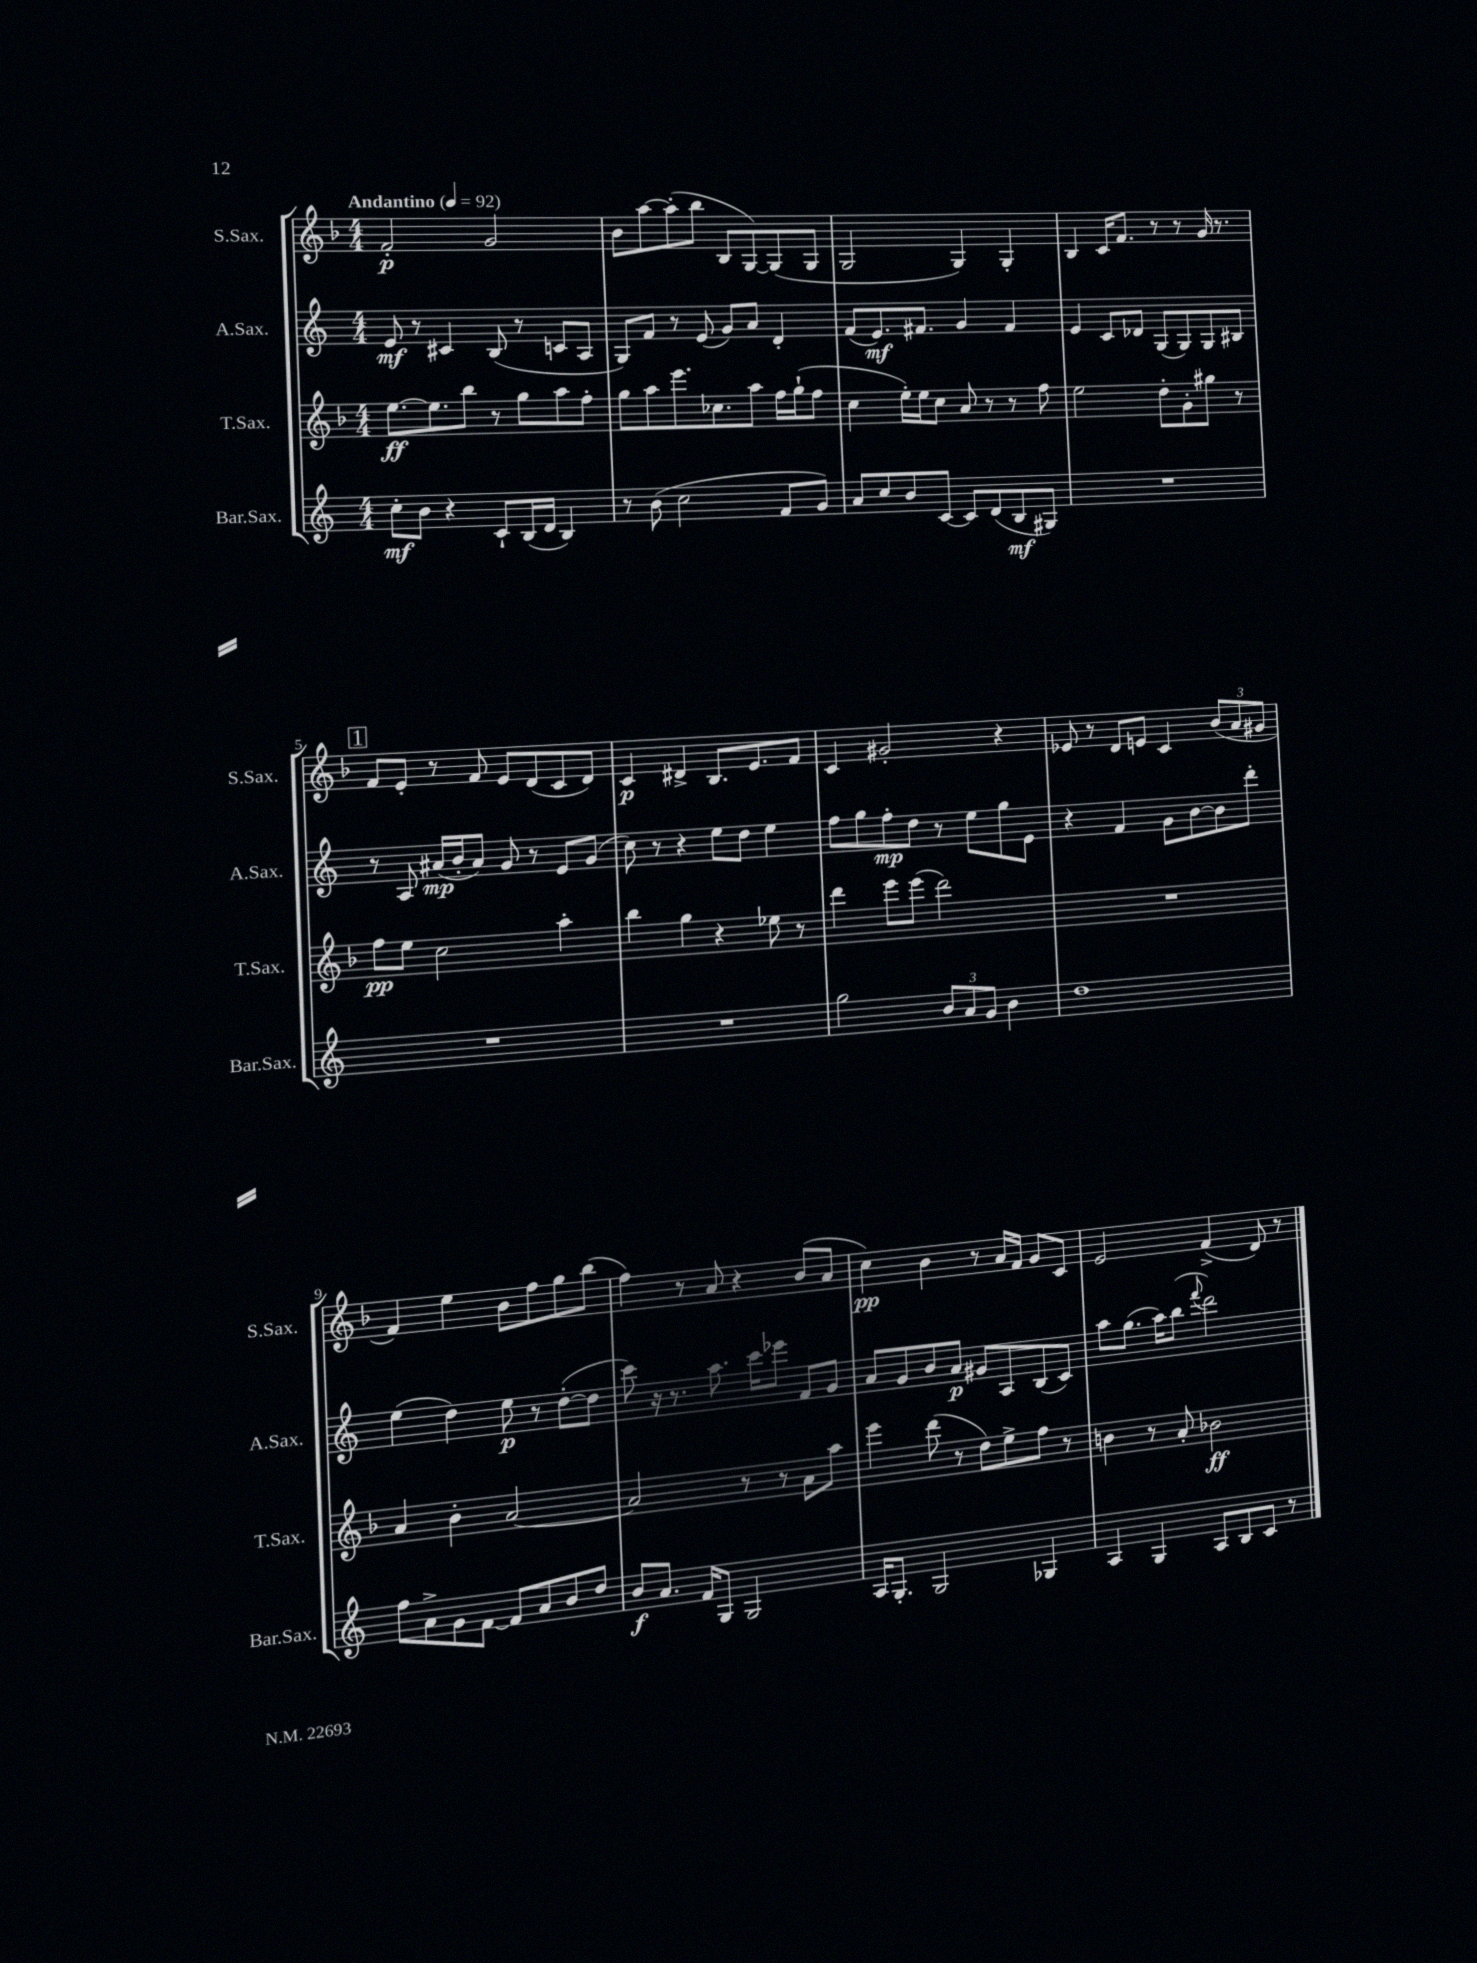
<<
\new StaffGroup <<
\new Staff = "s0" \with { instrumentName = "S.Sax." shortInstrumentName = "S.Sax." } {
    \clef treble \key f \major \numericTimeSignature \time 4/4 \tempo "Andantino" 4 = 92
    f'2-.\p g'2 |
    bes'8 a''8~ a''8-.( bes''8 bes8 g8~) g8( g8 |
    g2 g4) g4-. |
    bes4 c'16 f'8. r8 r8 g'16 r8. |
    \mark \markup { \box "1" } f'8 e'8-. r8 f'8 e'8 d'8( c'8 d'8) |
    c'4\p dis'4-> bes8. e'8. f'8 |
    c'4 gis'2-. r4 |
    ees'8 r8 d'8 e'8 c'4 \tuplet 3/2 { bes'8( a'8 gis'8 } |
    f'4) e''4 bes'8 f''8 g''8 bes''8( |
    f''4) r8 a'8 r4 bes'8( a'8 |
    c''4\pp) bes'4 r8 a'16 f'16 g'8 c'8 |
    e'2 f'4->( d'8) r8 \bar "|." |
}
\new Staff = "s1" \with { instrumentName = "A.Sax." shortInstrumentName = "A.Sax." } {
    \clef treble \key c \major \numericTimeSignature \time 4/4
    e'8\mf r8 cis'4 b8( r8 c'8 a8 |
    g8) f'8 r8 e'8( g'8) a'8 d'4-. |
    f'8( e'8.\mf) fis'8. g'4 fis'4 |
    e'4 c'8 des'8 g8( g8) g8 bis8 |
    \mark \markup { \box "1" } r8 a8 ais'16\mp( b'16-. ais'8) g'8 r8 e'8 g'8( |
    c''8) r8 r4 e''8 d''8 e''4 |
    f''8 g''8 f''8-.\mp d''8 r8 e''8 g''8 e'8 |
    r4 f'4 g'8 b'8~ b'8 d'''8-. |
    e''4( d''4) e''8\p r8 d''8~-.( d''8 |
    c'''8) r16 r8. a''8. c'''16 ees'''8 f'8 g'8 |
    a'8 g'8 b'8 a'8\p gis'8 a8 b8( c'8) |
    a''8 g''8.( a''16) b''8( \appoggiatura { f'''8 } d'''2) \bar "|." |
}
\new Staff = "s2" \with { instrumentName = "T.Sax." shortInstrumentName = "T.Sax." } {
    \clef treble \key f \major \numericTimeSignature \time 4/4
    e''8.~\ff e''8. bes''8 r8 g''8 a''8 f''8-. |
    g''8 a''8 e'''8. ces''8. a''8 f''16 g''16-!( f''8 |
    c''4 e''16-.) e''16 c''8 a'8 r8 r8 f''8 |
    e''2 d''8-. g'8-. gis''8 r8 |
    \mark \markup { \box "1" } f''8\pp e''8 c''2 a''4-. |
    bes''4 g''4 r4 ees''8 r8 |
    d'''4 e'''8 e'''8( d'''2) |
    R1 |
    a'4 bes'4-. a'2~ |
    a'2 r8 r8 a'8 a''8 |
    e'''4 d'''8( r8 d''8) e''8-> f''8 r8 |
    b'4 r8 a'8-. bes'2\ff \bar "|." |
}
\new Staff = "s3" \with { instrumentName = "Bar.Sax." shortInstrumentName = "Bar.Sax." } {
    \clef treble \key c \major \numericTimeSignature \time 4/4
    c''8-.\mf b'8 r4 c'8-! b16( d'16 b4) |
    r8 b'8( c''2 f'8 g'8) |
    a'8 c''8 b'8 c'8~ c'8 d'8( b8\mf gis8) |
    R1 |
    \mark \markup { \box "1" } R1 |
    R1 |
    g''2 \tuplet 3/2 { b'8 a'8 g'8 } b'4 |
    d''1 |
    f''8 a'8-> g'8 f'8~ f'8 a'8 b'8 d''8 |
    b'8\f a'8. f'16 g8 g2 |
    a16 g8.-. g2 ges4 |
    a4 g4 a8 b8 c'8 r8 \bar "|." |
}
>>
>>
